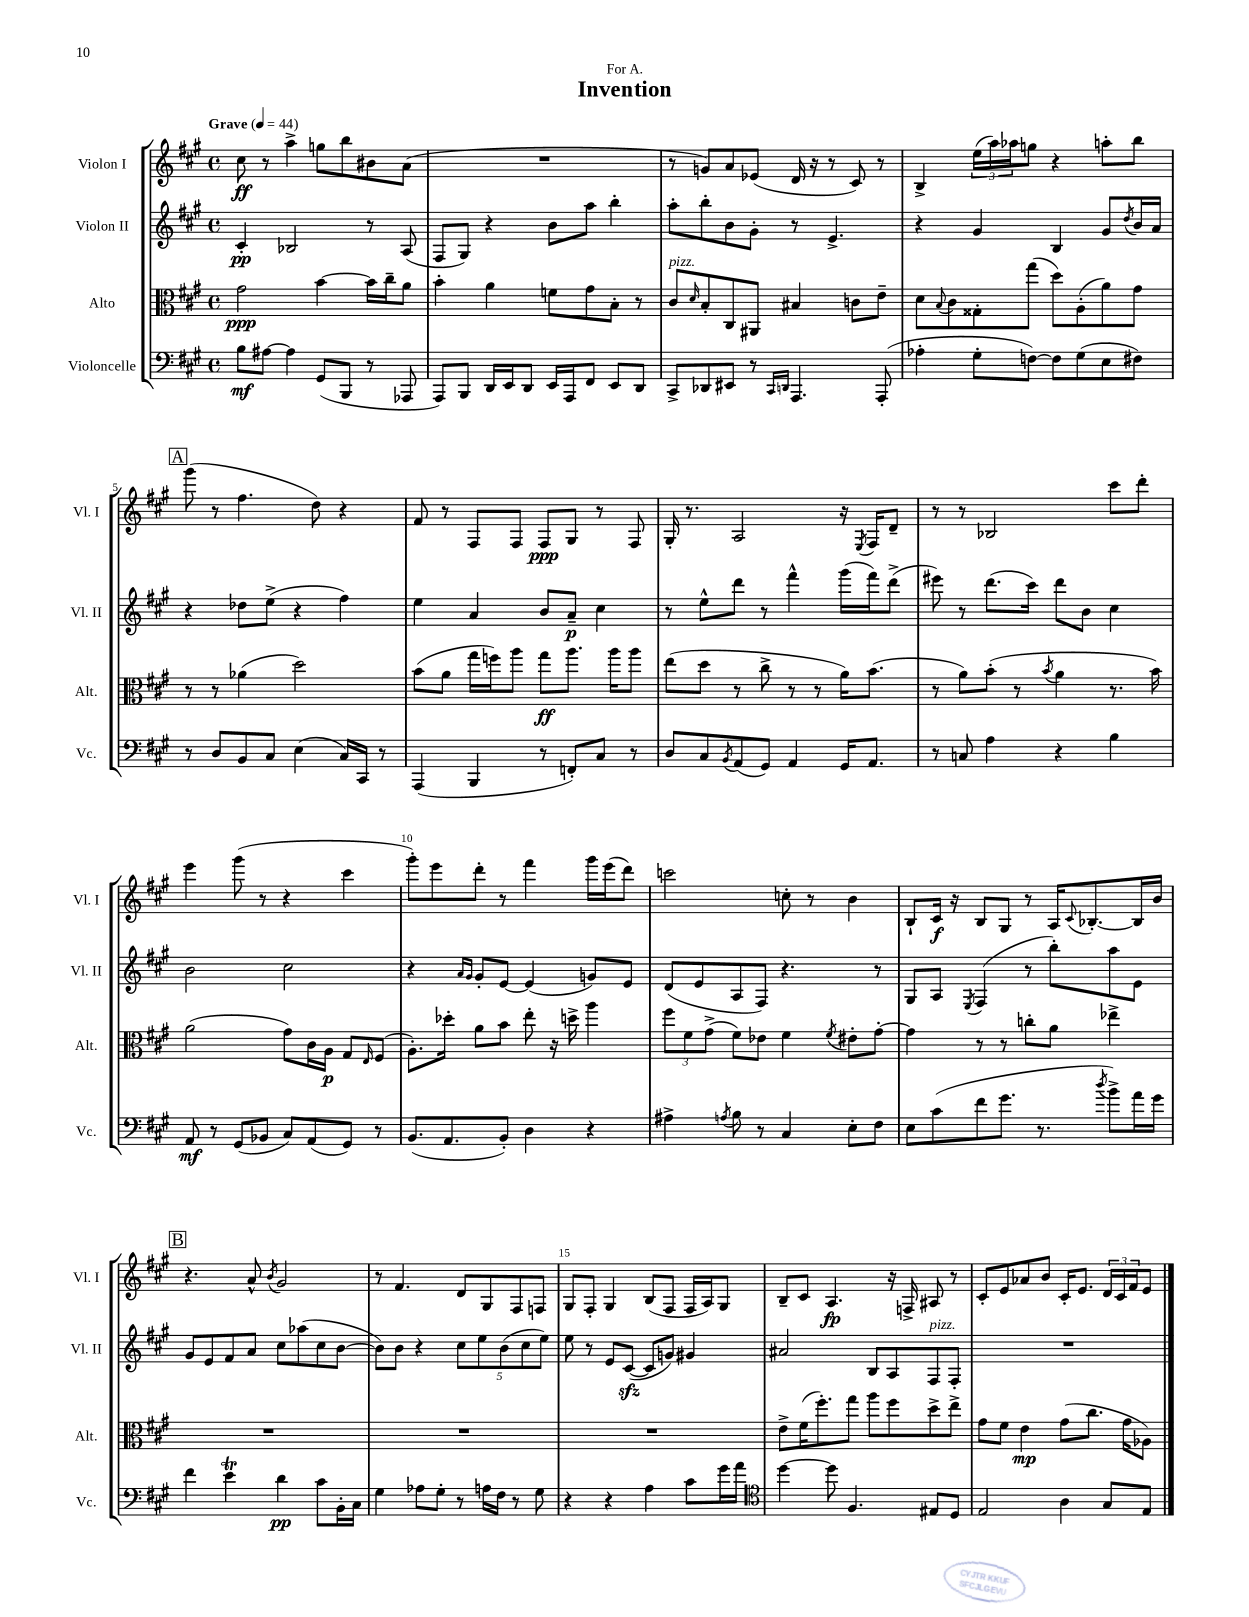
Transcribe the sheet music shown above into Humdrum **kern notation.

**kern	**dynam	**kern	**dynam	**kern	**dynam	**kern	**dynam
*part4	*part4	*part3	*part3	*part2	*part2	*part1	*part1
*staff4	*staff4	*staff3	*staff3	*staff2	*staff2	*staff1	*staff1
*I"Violoncelle	*	*I"Alto	*	*I"Violon II	*	*I"Violon I	*
*I'Vc.	*	*I'Alt.	*	*I'Vl. II	*	*I'Vl. I	*
*clefF4	*	*clefC3	*	*clefG2	*	*clefG2	*
*k[f#c#g#]	*	*k[f#c#g#]	*	*k[f#c#g#]	*	*k[f#c#g#]	*
*M4/4	*	*M4/4	*	*M4/4	*	*M4/4	*
*met(c)	*	*met(c)	*	*met(c)	*	*met(c)	*
*MM44	*	*MM44	*	*MM44	*	*MM44	*
=1	=1	=1	=1	=1	=1	=1	=1
!	!	!	!	!	!	!LO:TX:a:B:t=Grave	!
8B\L	mf	2g#\	ppp	4c#'/	pp	8cc#\	ff
[8A#X\J	.	.	.	.	.	8r	.
4A#\]	.	.	.	2B-X/	.	4aa^\	.
(8GG#/L	.	[4b\	.	.	.	8ggn\L	.
8BBB/J	.	.	.	.	.	8bb\	.
8r	.	16b\LL]	.	8r	.	8b#X\	.
.	.	16cc#~\J	.	.	.	.	.
8AAA-X/	.	8a\J	.	(8A/	.	(8a\J	.
=2	=2	=2	=2	=2	=2	=2	=2
8AAA/L)	.	4b'\	.	8F#/L	.	1r	.
8BBB/J	.	.	.	8G#/J)	.	.	.
16DD/LL	.	4a\	.	4r	.	.	.
16EE/J	.	.	.	.	.	.	.
8DD/J	.	.	.	.	.	.	.
16EE/LL	.	8fn\L	.	8b\L	.	.	.
16AAA/J	.	.	.	.	.	.	.
8FF#/J	.	8g#\	.	8aa\J	.	.	.
8EE/L	.	8B'\J	.	4bb'\	.	.	.
8DD/J	.	8r	.	.	.	.	.
=3	=3	=3	=3	=3	=3	=3	=3
!	!	!LO:TX:a:i:t=pizz.	!	!	!	!	!
8CC#^/L	.	8c#/L	.	8aa'\L	.	8r	.
.	.	16qqd/	.	.	.	.	.
8DD-X/	.	8B'/	.	8bb'\	.	8gn/L)	.
8EE#X/J	.	8C#/	.	8b\	.	8a/	.
8r	.	8AA#X/J	.	8g#'\J	.	(8e-X/J	.
16qqCC#/LL	.	.	.	.	.	.	.
16qqDDn/JJ	.	.	.	.	.	.	.
4.AAA/	.	4B#X/	.	8r	.	16d/	.
.	.	.	.	.	.	16r	.
.	.	.	.	4.e^/	.	8r	.
.	.	8cn\L	.	.	.	8c#/)	.
(8AAA'/	.	8e~\J	.	.	.	8r	.
=4	=4	=4	=4	=4	=4	=4	=4
4A-X'\	.	8d\L	.	4r	.	4B^/	.
.	.	8qqB/	.	.	.	.	.
.	.	8c#\	.	.	.	.	.
8G#'\L	.	8G##X'\	.	4g#/	.	(24ee\LL	.
.	.	.	.	.	.	24aa\)	.
.	.	.	.	.	.	24aa-X\J	.
[8Fn\J)	.	(8gg#\J	.	.	.	8ggn\J	.
8F\L]	.	8dd\L)	.	4B/	.	4r	.
(8G#\	.	(8A'\	.	.	.	.	.
8E\	.	8a\)	.	8g#/L	.	8aan'\L	.
.	.	.	.	8qdd/	.	.	.
8F#X\J)	.	8g#\J	.	16b/L	.	8bb\J	.
.	.	.	.	16a/JJ	.	.	.
!!LO:LB:g=z
!!LO:REH:place=s1:t=A
=5	=5	=5	=5	=5	=5	=5	=5
8r	.	8r	.	4r	.	(8ggg#\	.
8D/L	.	8r	.	.	.	8r	.
8BB/	.	(4a-X\	.	8dd-X\L	.	4.ff#\	.
8C#/J	.	.	.	(8ee^\J	.	.	.
(4E\	.	2dd\)	.	4r	.	.	.
.	.	.	.	.	.	8dd\)	.
16C#/LL)	.	.	.	4ff#\)	.	4r	.
16CC#/JJ	.	.	.	.	.	.	.
8r	.	.	.	.	.	.	.
=6	=6	=6	=6	=6	=6	=6	=6
(4AAA/	.	(8b\L	.	4ee\	.	8f#/	.
.	.	8a\J	.	.	.	8r	.
4BBB/	.	16gg#\LL	.	4a/	.	8F#/L	.
.	.	16ffn\J)	.	.	.	.	.
.	.	8aa\J	.	.	.	8F#/J	.
8r	.	8gg#\L	ff	8b/L	.	8F#/L	ppp
8FFn'/L)	.	8.aa\J	.	8a~/J	p	8G#/J	.
8C#/J	.	.	.	4cc#\	.	8r	.
.	.	16aa\KL	.	.	.	.	.
8r	.	8aa\J	.	.	.	8F#/	.
=7	=7	=7	=7	=7	=7	=7	=7
8D/L	.	(8ee\L	.	8r	.	16G#'/	.
.	.	.	.	.	.	8.r	.
8C#/	.	8dd\J	.	8ee^^\L	.	.	.
8qBB/	.	.	.	.	.	.	.
(8AA/	.	8r	.	8ddd\J	.	2A/	.
8GG#/J)	.	8cc#^\	.	8r	.	.	.
4AA/	.	8r	.	4fff#^^\	.	.	.
.	.	8r	.	.	.	.	.
16GG#/KL	.	16a\KL)	.	(16ggg#\LL	.	16r	.
.	.	.	.	.	.	8qE/	.
8.AA/J	.	(8.b\J	.	16fff#\J)	.	16F#/KL	.
.	.	.	.	(8ddd^\J	.	8d~/J	.
=8	=8	=8	=8	=8	=8	=8	=8
8r	.	8r	.	8eee#X\)	.	8r	.
8Cn/	.	8a\L)	.	8r	.	8r	.
4A\	.	(8b'\J	.	(8.ddd\L	.	2B-X/	.
.	.	8r	.	.	.	.	.
.	.	.	.	16ccc#\Jk)	.	.	.
.	.	8qb/	.	.	.	.	.
4r	.	4a\	.	8ddd\L	.	.	.
.	.	.	.	8b\J	.	.	.
4B\	.	8.r	.	4cc#\	.	8ccc#\L	.
.	.	.	.	.	.	8ddd'\J	.
.	.	16b\)	.	.	.	.	.
!!LO:LB:g=z
=9	=9	=9	=9	=9	=9	=9	=9
8AA/	mf	(2a\	.	2b\	.	4eee\	.
8r	.	.	.	.	.	.	.
(8GG#/L	.	.	.	.	.	(8ggg#\	.
8BB-X/J	.	.	.	.	.	8r	.
8C#/L)	.	8g#\L)	.	2cc#\	.	4r	.
(8AA/	.	16c#\L	.	.	.	.	.
.	.	16A\JJ	p	.	.	.	.
8GG#/J)	.	8G#/L	.	.	.	4ccc#\	.
.	.	16qqE/	.	.	.	.	.
8r	.	(8F#/J	.	.	.	.	.
=10	=10	=10	=10	=10	=10	=10	=10
(8.BB/L	.	8.A'\L)	.	4r	.	8ggg#'\L)	.
.	.	.	.	.	.	8eee\	.
8.AA/	.	16dd-X'\Jk	.	.	.	.	.
.	.	.	.	16qqa/LL	.	.	.
.	.	.	.	16qqg#/JJ	.	.	.
.	.	8a\L	.	8g#'/L	.	8ddd'\J	.
8BB'/J)	.	8b\J	.	[8e/J	.	8r	.
4D\	.	8ee'\	.	(4e/]	.	4fff#\	.
.	.	16r	.	.	.	.	.
.	.	16ddn^\	.	.	.	.	.
4r	.	4aa\	.	8gn/L)	.	16ggg#\LL	.
.	.	.	.	.	.	(16eee\J	.
.	.	.	.	8e/J	.	8ddd\J)	.
=11	=11	=11	=11	=11	=11	=11	=11
4A#X^\	.	12ff#\L	.	(8d/L	.	2cccn\	.
.	.	12f#\	.	.	.	.	.
.	.	.	.	8e/	.	.	.
.	.	(12g#^\J	.	.	.	.	.
8qAn/	.	.	.	.	.	.	.
8B\	.	8f#\L)	.	8A/	.	.	.
8r	.	8e-X\J	.	8F#/J)	.	.	.
4C#/	.	4f#\	.	4.r	.	8ccn'\	.
.	.	.	.	.	.	8r	.
.	.	8qf#/	.	.	.	.	.
8E'\L	.	8e#X'\L	.	.	.	4b\	.
8F#\J	.	[8g#'\J	.	8r	.	.	.
=12	=12	=12	=12	=12	=12	=12	=12
8E\L	.	4g#\]	.	8G#/L	.	8B`/L	.
(8c#\	.	.	.	8A/J	.	16c#/Jk	f
.	.	.	.	.	.	16r	.
.	.	.	.	8qE/	.	.	.
8f#\	.	8r	.	(4F#/	.	8B/L	.
8.g#\J	.	8r	.	.	.	8G#/J	.
.	.	8ccn'\L	.	8r	.	8r	.
8.r	.	.	.	.	.	.	.
.	.	8a\J	.	8bb'\L)	.	16A/KL	.
.	.	.	.	.	.	8qqc#/	.
.	.	.	.	.	.	[8.B-X'/	.
8qdd/	.	.	.	.	.	.	.
8b^\L)	.	4ee-X^\	.	8aa\	.	.	.
16a\L	.	.	.	8e\J	.	16B-/L]	.
16g#\JJ	.	.	.	.	.	16b/JJ	.
!!LO:LB:g=z
!!LO:REH:place=s1:t=B
=13	=13	=13	=13	=13	=13	=13	=13
4f#\	.	1r	.	8g#/L	.	4.r	.
.	.	.	.	8e/	.	.	.
4eT\	.	.	.	8f#/	.	.	.
.	.	.	.	8a/J	.	8a^^/	.
.	.	.	.	.	.	8qb/	.
4d\	pp	.	.	8cc#\L	.	2g#/	.
.	.	.	.	(8aa-X\	.	.	.
8c#\L	.	.	.	8cc#\	.	.	.
16BB'\L	.	.	.	[8b\J	.	.	.
16C#\JJ	.	.	.	.	.	.	.
=14	=14	=14	=14	=14	=14	=14	=14
4G#\	.	1r	.	8b\L])	.	8r	.
.	.	.	.	8b\J	.	4.f#/	.
8A-X\L	.	.	.	4r	.	.	.
8G#'\J	.	.	.	.	.	.	.
8r	.	.	.	10cc#\L	.	8d/L	.
.	.	.	.	10ee\	.	.	.
16An\LL	.	.	.	.	.	8G#/	.
16F#\JJ	.	.	.	.	.	.	.
.	.	.	.	(10b\	.	.	.
8r	.	.	.	.	.	8F#/	.
.	.	.	.	10cc#\	.	.	.
8G#\	.	.	.	.	.	8Fn/J	.
.	.	.	.	10ee\J)	.	.	.
=15	=15	=15	=15	=15	=15	=15	=15
4r	.	1r	.	8ee\	.	8G#/L	.
.	.	.	.	8r	.	8F#'/J	.
4r	.	.	.	8e/L	.	4G#/	.
.	.	.	.	([8c#zz/J	.	.	.
4A\	.	.	.	8c#/L]	.	(8B/L	.
.	.	.	.	8gn/J)	.	8F#/J	.
8c#\L	.	.	.	4g#X/	.	16F#/LL	.
.	.	.	.	.	.	16A/J)	.
16g#\L	.	.	.	.	.	8G#/J	.
16a\JJ	.	.	.	.	.	.	.
=16	=16	=16	=16	=16	=16	=16	=16
*clefC4	*	*	*	*	*	*	*
[4dd\	.	8e^\L	.	2a#X/	.	8B~/L	.
.	.	(16f#\K	.	.	.	8c#/J	.
.	.	8.ff#'\)	.	.	.	.	.
8dd\]	.	.	.	.	.	4.A/	fp
4.F#/	.	8gg#\J	.	.	.	.	.
.	.	8aa\L	.	8B/L	.	.	.
.	.	8ff#\	.	8A/	.	16r	.
.	.	.	.	.	.	16Fn^/	.
!	!	!	!	!LO:TX:a:i:t=pizz.	!	!	!
8E#X/L	.	8dd^\	.	8F#/	.	8A#X/	.
8D/J	.	8ee^\J	.	8F#'/J	.	8r	.
=17	=17	=17	=17	=17	=17	=17	=17
2E/	.	8g#\L	.	1r	.	8c#'/L	.
.	.	8f#\J	.	.	.	8e/	.
.	.	4e\	mp	.	.	8a-X/	.
.	.	.	.	.	.	8b/J	.
4A\	.	(8g#\L	.	.	.	16c#'/KL	.
.	.	.	.	.	.	8.e/J	.
.	.	8.cc#\J	.	.	.	.	.
8G#/L	.	.	.	.	.	24d/LL	.
.	.	.	.	.	.	24c#/	.
.	.	16g#\KL	.	.	.	.	.
.	.	.	.	.	.	24f#/J	.
8E/J	.	8A-X\J)	.	.	.	8e/J	.
==	==	==	==	==	==	==	==
*-	*-	*-	*-	*-	*-	*-	*-
